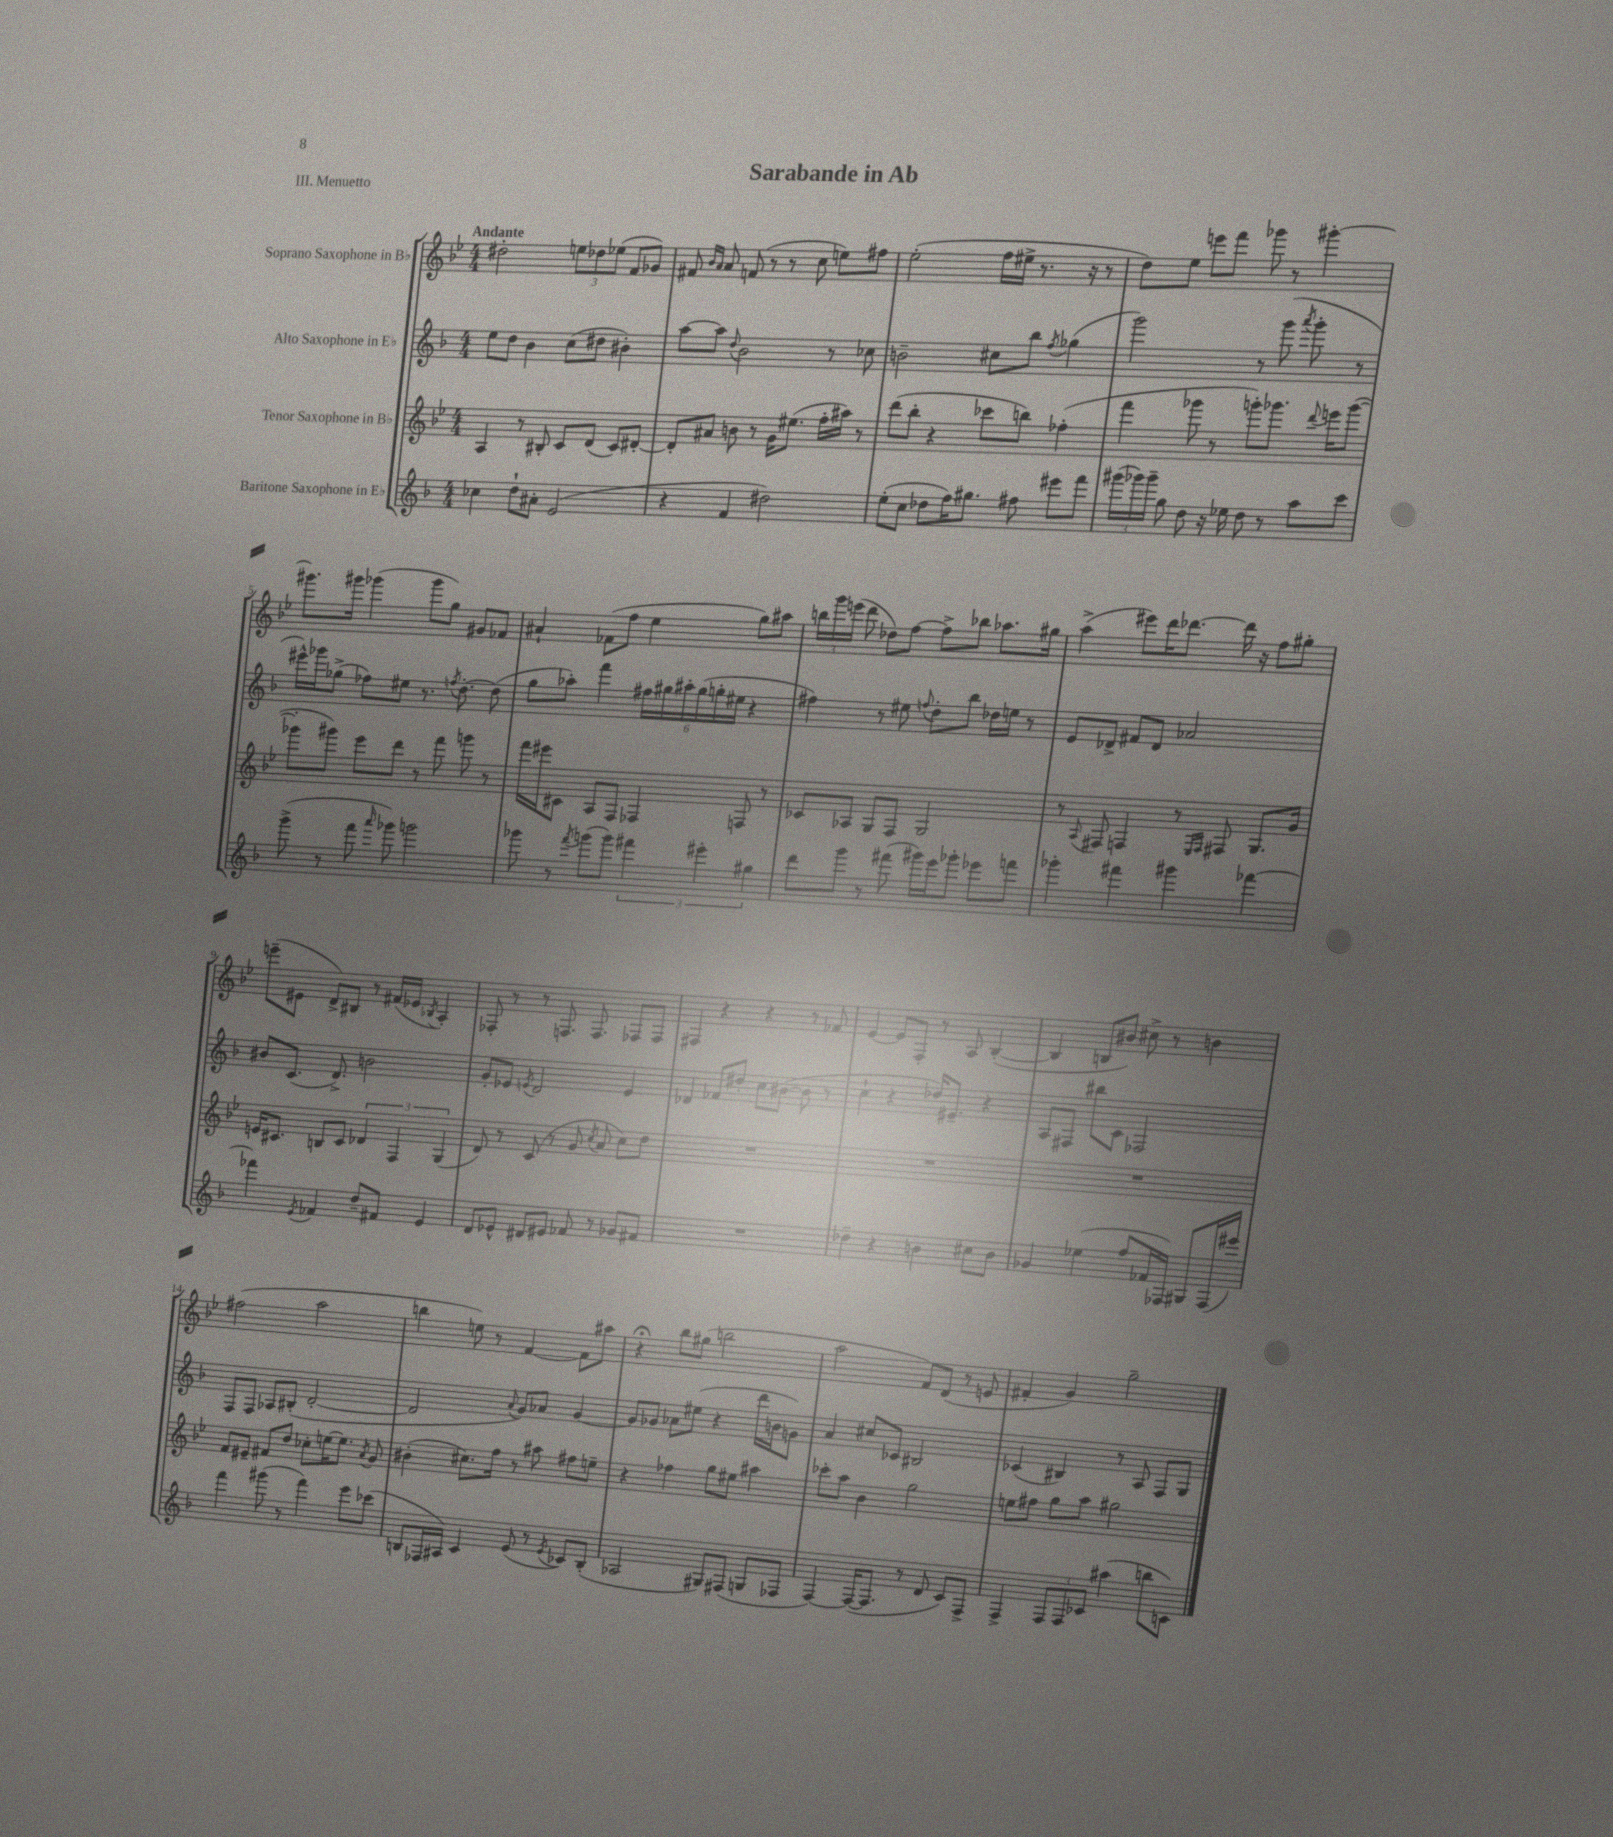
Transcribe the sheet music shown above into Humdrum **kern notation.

**kern	**kern	**kern	**kern
*staff4	*staff3	*staff2	*staff1
*clefG2	*clefG2	*clefG2	*clefG2
*k[b-]	*k[b-e-]	*k[b-]	*k[b-e-]
*M4/4	*M4/4	*M4/4	*M4/4
4cc-	4A	8ee	2dd#'
.	.	8dd	.
8dd`	8r	4b-	.
8a#'	8B#'	.	.
(2e	8c	(8cc	12ee
.	.	.	12dd-
.	(8d	8dd#	.
.	.	.	(12ee-
.	8c)	4b#')	8f
.	[8d#'	.	8g-)
=	=	=	=
4r	8d#']	[8aa	8f#
.	.	.	16qqb-
.	.	.	16qqa
.	8a#	8aa]	8a
.	.	8qqdd	.
4f	8b	2b-	(8f
.	8r	.	8r
2dd#)	16g	.	8r
.	(8.ee#	.	.
.	.	.	8cc
.	16ff'	8r	8ee)
.	16aa#)	.	.
.	8r	8cc-	8ff#
=	=	=	=
(8ee'	(8ddd	2b~	(2ee-'
8cc	8bb-'	.	.
8dd-	4r	.	.
16ff)	.	.	.
8.gg#	.	.	.
.	8ccc-	8cc#	16ff
.	.	.	16ee#^
8ff#	8bb)	8bb-	8.r
.	.	8qff	.
8eee#	(4ff-'	(4gg-	.
.	.	.	16r
8fff	.	.	8r
=	=	=	=
(24ggg#	4fff	2ggg)	8dd)
24ggg-)	.	.	.
24ggg-~	.	.	.
8gg	.	.	8ee-
8dd	8ggg-	.	8eee
16r	8r	.	8fff
16ee-	.	.	.
8dd	8ggg')	8r	8ggg-
8r	8.ggg-	(8ggg	8r
.	.	8qaaa	.
8aa	.	8ggg'	[4ggg#'
.	8qqddd	.	.
.	16eee	.	.
8ccc	([8ggg-	8r	.
=	=	=	=
(8ggg^	8ggg-']	16eee#^^)	8.ggg#]
.	.	16ggg-	.
8r	8ggg#)	(8gg-^	.
.	.	.	16ggg#
8fff	8eee-	8ff-)	(4ggg-
16qqaaa	.	.	.
8ggg-)	8ddd	8ee#	.
2ggg	8r	8.r	8ggg-
.	8fff	.	8gg)
.	.	8qff	.
.	.	[8.dd'	.
.	8ggg	.	8g#
.	8r	(8dd]	8f-
=	=	=	=
8ggg-	16fff	8gg	4a#`
.	16eee#	.	.
8r	8c#	8aa-')	.
8qfff	.	.	.
(8ggg	8A	4fff	(8f-
8ggg)	8F	.	8ff
6fff#	4F-	24ff#	4ee-
.	.	24gg#	.
.	.	24aa#'	.
.	.	(24gg#	.
6eee#'	.	24gg'	.
.	.	24ee#	.
.	8F	4r	8gg)
6gg#	.	.	.
.	8r	.	8aa#
=	=	=	=
8ddd	8c-	4ff#)	24bb
.	.	.	24ggg
.	.	.	(24eee
8ggg	8A-	.	8ddd
8r	8G	8r	8dd-)
(8fff#	8F	8ee#	[8ff
.	.	8qqff	.
16ggg#)	2G	8dd'	8ff^]
16eee	.	.	.
8ggg-'	.	8bb-	8bb-
8eee-	.	16dd-	8.aa-
.	.	16ee	.
8fff	.	8r	.
.	.	.	16gg#
=	=	=	=
4ggg-'	8r	8e	(4aa^
.	8qqA	.	.
.	8F#	8d-^	.
4fff#	4F	8f#	8eee#)
.	.	8d-	16ddd
.	.	.	[8.ddd-
4ggg#	8r	2a-	.
.	16qqE-	.	.
.	16qqF	.	.
.	8F#	.	16ddd-]
.	.	.	16r
[4fff-	8.G	.	8ff
.	.	.	8gg#'
.	16g	.	.
=	=	=	=
4fff-]	16e	8b#	(8eee~
.	8.c#	.	.
.	.	(8.c	8e#
8qe	.	.	.
4f-	8B	.	8d^)
.	.	8.d^)	.
.	8c#	.	8B#
8dd~	6d-	2b	8r
8f#	.	.	(16f#
.	6F	.	.
.	.	.	16e-
.	.	.	8qB-
4e	.	.	4A')
.	(6G	.	.
=	=	=	=
8d	8d)	8g'	8F-'
8e-^^	8r	8e-	8r
.	.	8qe	.
8d#	(8c	2d	8r
8e#	8r	.	8.F
8f-	8g	.	.
.	.	.	8.F
.	8qcc	.	.
8r	8a	.	.
8g-	8cc)	4e	8F-
8f#	8dd	.	8F-
=	=	=	=
1r	1r	4d-	4F#
.	.	8f-	4r
.	.	8dd#'	.
.	.	8cc	4r
.	.	([8b#	.
.	.	8b#]	8r
.	.	8r	8f-
=	=	=	=
4dd-~	1r	4cc`	[4e-
4r	.	4r	8e-]
.	.	.	8F'
4b	.	16dd-)	8r
.	.	8.e#~	.
.	.	.	8A
8cc#	.	4r	([4B-'
8b	.	.	.
=	=	=	=
4g-	1r	8A	4B-]
.	.	8F#	.
(4ee-	.	8bb#	8B
.	.	8c	8b#)
8ff	.	2F-	8cc#^
16f-	.	.	8r
16F-)	.	.	.
8G#	.	.	4b
(16F-	.	.	.
16eee#)	.	.	.
=	=	=	=
4fff	8f	8F	(2ff#
.	8e#~	8F	.
(8ggg#	8f#	8A-	.
8r	8dd	(8B#'	.
4fff)	8cc-'	[2d'	2aa
.	[16ee	.	.
.	8.ee]	.	.
8eee	.	.	.
.	8qa	.	.
(8ccc-	8g	.	.
=	=	=	=
8B	(4b#'	2d]	4bb
16F-	.	.	.
16A#)	.	.	.
4c	8.cc#)	.	8ee)
.	.	.	8r
.	16ff	.	.
.	.	8qqa	.
(8e	8r	8g)	[4f
8r	8aa#	8a-	.
8qe	.	.	.
8c-)	8ff#	[4g	8f]
(8B'	8ee~	.	8aa#
=	=	=	=
2A-	4r	8g]	4r;
.	.	8g-	.
.	4ff-	8a-	8bb-
.	.	(8ee#	(8gg#
8G#)	8gg	4r	2bb
(8F#	8ee#	.	.
8G	4aa#	16ddd	.
.	.	16b	.
8F-	.	8g)	.
=	=	=	=
[4F)	8ccc-'	4a	2aa
.	8aa	.	.
(16F_	4b-	8cc#	.
8.F]	.	.	.
.	.	8c-	.
8r	2gg	2B#	8f)
8d	.	.	(8d
8c)	.	.	8r
8F^	.	.	8e
=	=	=	=
4F^	8ee	(4c-	4f#'
.	8ff#	.	.
12F	8gg	4B#)	4g)
12F	.	.	.
.	8aa	.	.
12c-	.	.	.
(4aa#	2gg#	8r	2gg~
.	.	8A	.
8bb	.	8F	.
8c)	.	8G	.
==	==	==	==
*-	*-	*-	*-
